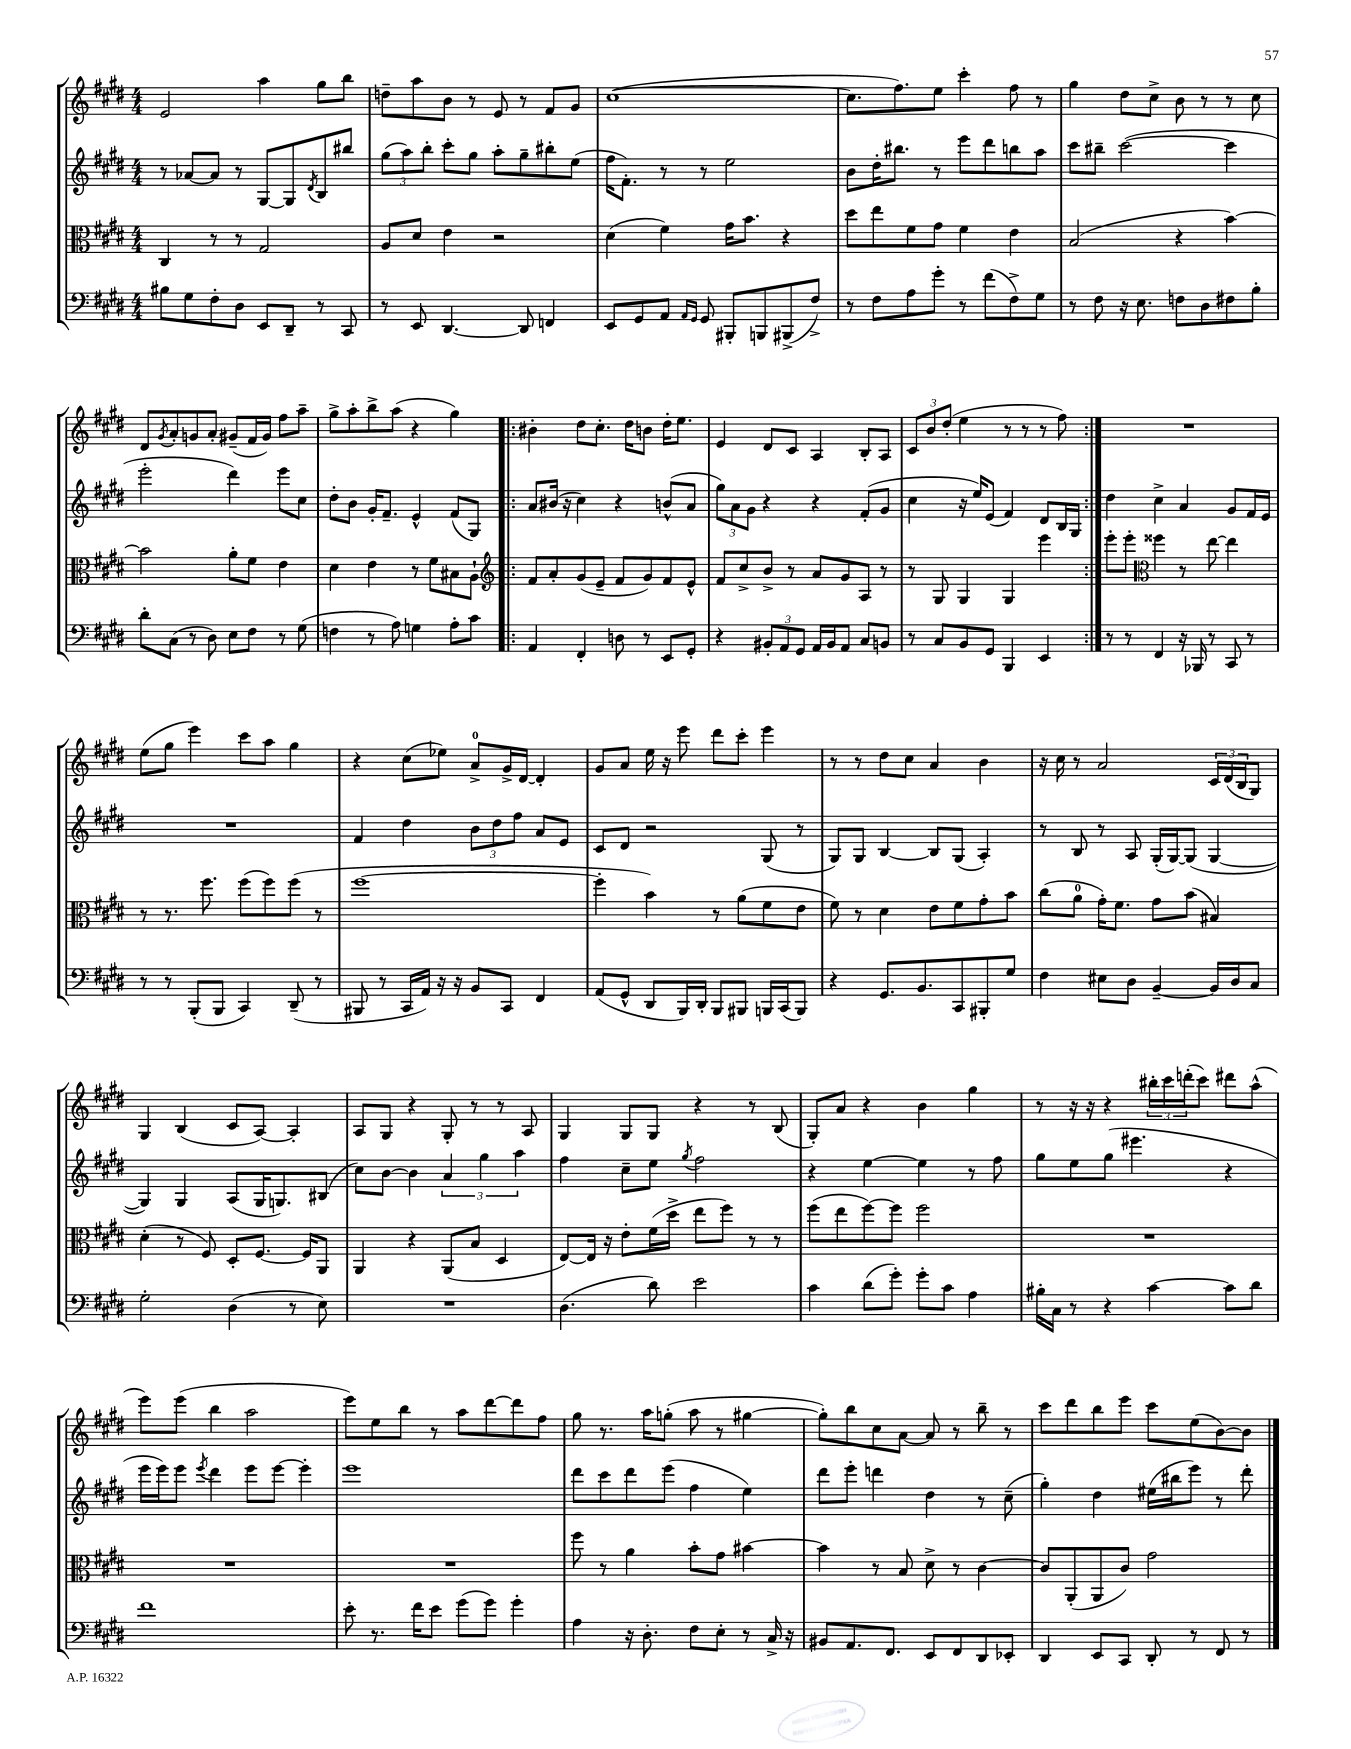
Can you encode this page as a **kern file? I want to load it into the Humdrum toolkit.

**kern	**kern	**kern	**kern
*staff4	*staff3	*staff2	*staff1
*clefF4	*clefC3	*clefG2	*clefG2
*k[f#c#g#d#]	*k[f#c#g#d#]	*k[f#c#g#d#]	*k[f#c#g#d#]
*M4/4	*M4/4	*M4/4	*M4/4
8B#	4C#	8r	2e
8G#	.	[8a-	.
8F#'	8r	8a-]	.
8D#	8r	8r	.
8EE	2G#	[8G#	4aa
8DD#~	.	8G#]	.
.	.	8qd#	.
8r	.	8B	8gg#
8CC#	.	8bb#	8bb
=	=	=	=
8r	8A	(12gg#	8dd~
.	.	12aa)	.
8EE	8d#	.	8aa
.	.	12bb'	.
[4.DD#	4e	8ccc#'	8b
.	.	8gg#	8r
.	2r	8aa'	8e
8DD#]	.	8gg#~	8r
4FF	.	8bb#'	8f#
.	.	(8ee	8g#
=	=	=	=
8EE	(4d#	16ff#	([1cc#
.	.	8.f#')	.
8GG#	.	.	.
8AA	4f#)	8r	.
16qqAA	.	.	.
16qqGG#	.	.	.
8GG#	.	8r	.
8BBB#'	16g#	2ee	.
.	8.b	.	.
8BBB	.	.	.
(8BBB#^	4r	.	.
8F#^)	.	.	.
=	=	=	=
8r	8dd#	8b	8.cc#]
8F#	8ee	16dd#'	.
.	.	8.bb#	8.ff#)
8A	8f#	.	.
8g#'	8g#	8r	8ee
8r	4f#	8eee	4ccc#'
(8f#	.	8ddd#	.
8F#^)	4e	8bb	8ff#
8G#	.	8aa	8r
=	=	=	=
8r	(2B	8ccc#	4gg#
8F#	.	8bb#~	.
16r	.	([2ccc#	8dd#
8.E	.	.	.
.	.	.	8cc#^
8F	4r	.	8b
8D#	.	.	8r
8F#	[4b)	4ccc#]	8r
8B'	.	.	8cc#
=	=	=	=
8d#'	2b]	2eee'	8d#
.	.	.	8qg#
(8C#	.	.	8a'
8r	.	.	8g
8D#)	.	.	8a'
8E	8a'	4ddd#)	(8g#~
8F#	8f#	.	16f#
.	.	.	16g#)
8r	4e	8eee	8ff#
(8G#	.	8cc#	8aa~
=	=	=	=
4F	4d#	8dd#'	8gg#^
.	.	8b	8aa'
8r	4e	16g#'	8bb^
.	.	8.f#~	.
8A)	.	.	(8aa
4G	8r	4e^^	4r
.	8f#	.	.
8A'	8B#	(8f#	4gg#)
8c#	8A`	8G#)	.
=!|:	=!|:	=!|:	=!|:
*	*clefG2	*	*
4AA	8f#	8a	4b#'
.	8a'	(16b#	.
.	.	16r	.
4FF#'	(8g#	4cc#)	8dd#
.	8e~	.	8.cc#'
8D	8f#	4r	.
.	.	.	16dd#
8r	8g#)	.	8b
8EE	8f#	(8b^^	16dd#'
.	.	.	8.ee
8GG#'	8e^^	8a	.
=	=	=	=
4r	8f#	12gg#)	4e
.	.	12a	.
.	8cc#^	.	.
.	.	12g#	.
12BB#'	8b^	4r	8d#
12AA	.	.	.
.	8r	.	8c#
12GG#	.	.	.
16AA	8a	4r	4A
16BB#	.	.	.
8AA	8g#	.	.
8C#	8A	(8f#'	8B'
8BB	8r	8g#	8A
=	=	=	=
8r	8r	4cc#	12c#
.	.	.	12b
8C#	8G#	.	.
.	.	.	(12dd#'
8BB	4G#	16r	4ee
.	.	16ee)	.
8GG#	.	(8e	.
4BBB	4G#	4f#)	8r
.	.	.	8r
4EE	4eee	8d#	8r
.	.	16B	8ff#)
.	.	16G#	.
=:|!	=:|!	=:|!	=:|!
8r	8eee'	4dd#	1r
8r	8eee'	.	.
*	*clefC3	*	*
4FF#	4ff##	4cc#^	.
16r	8r	4a	.
16BBB-	.	.	.
8r	[8ee	.	.
8CC#	4ee]	8g#	.
8r	.	16f#	.
.	.	16e	.
=	=	=	=
8r	8r	1r	(8ee
8r	8.r	.	8gg#
(8BBB'	.	.	4eee)
.	8.ff#	.	.
8BBB	.	.	.
4CC#)	(8ff#	.	8ccc#
.	8ff#)	.	8aa
(8DD#~	(8ff#	.	4gg#
8r	8r	.	.
=	=	=	=
8BBB#	[1ff#	4f#	4r
8r	.	.	.
16CC#	.	4dd#	(8cc#
16AA)	.	.	.
16r	.	.	8ee-)
16r	.	.	.
8BB	.	12b	8a^
.	.	12dd#	.
8CC#	.	.	16g#^
.	.	12ff#	.
.	.	.	[16d#
4FF#	.	8a	4d#']
.	.	8e	.
=	=	=	=
(8AA	4ff#']	8c#	8g#
8GG#^^	.	8d#	8a
8DD#	4b)	2r	16ee
.	.	.	16r
16BBB)	.	.	8eee
16DD#'	.	.	.
8BBB	8r	.	8ddd#
8BBB#	(8a	.	8ccc#'
16BBB	8f#	(8G#	4eee
(16CC#	.	.	.
8BBB)	8e	8r	.
=	=	=	=
4r	8f#)	8G#)	8r
.	8r	8G#	8r
8.GG#	4d#	[4B	8dd#
.	.	.	8cc#
8.BB	.	.	.
.	8e	8B]	4a
8CC#	8f#	(8G#	.
8BBB#'	8g#'	4A')	4b
8G#	8b	.	.
=	=	=	=
4F#	(8cc#	8r	16r
.	.	.	16cc#
.	8a	8B	8r
8E#	16g#')	8r	2a
.	8.f#	.	.
8D#	.	8A	.
[4BB~	8g#	(16G#'	.
.	.	[16G#)	.
.	(8b	(8G#]	.
16BB]	4B#)	[4G#	24c#
.	.	.	(24d#
16D#	.	.	.
.	.	.	24B
8C#	.	.	8G#)
=	=	=	=
2G#'	(4d#'	4G#])	4G#
.	8r	4G#	(4B
.	8F#)	.	.
(4D#	8D#'	(8A	8c#
.	[8.F#	16G#	[8A)
.	.	8.G)	.
8r	.	.	4A']
.	16F#]	.	.
8E)	8AA	(8B#	.
=	=	=	=
1r	4AA	8cc#)	8A
.	.	[8b	8G#
.	4r	4b]	4r
.	(8AA	6a	8G#'
.	8B	.	8r
.	.	6gg#	.
.	4D#	.	8r
.	.	6aa	.
.	.	.	8A
=	=	=	=
(4.D#	[8E)	4ff#	4G#
.	16E]	.	.
.	16r	.	.
.	8e'	8cc#~	8G#
8d#)	(16f#	8ee	8G#
.	16dd#^	.	.
.	.	8qgg#	.
2e	8ee	2ff#	4r
.	8ff#)	.	.
.	8r	.	8r
.	8r	.	(8B
=	=	=	=
4c#	(8ff#	4r	8G#')
.	8ee	.	8a
(8d#	[8ff#)	[4ee	4r
8g#')	8ff#]	.	.
8g#'	2ff#	4ee]	4b
8c#	.	.	.
4A	.	8r	4gg#
.	.	8ff#	.
=	=	=	=
16B#'	1r	8gg#	8r
16C#	.	.	.
8r	.	8ee	16r
.	.	.	16r
4r	.	(8gg#	4r
.	.	4.eee#	.
[4c#	.	.	24bb#'
.	.	.	24ccc#
.	.	.	(24ddd'
.	.	.	8ccc#)
8c#]	.	4r	8ddd#
8d#	.	.	(8aa^^
=	=	=	=
1f#	1r	16eee	8eee)
.	.	16eee)	.
.	.	8eee	(8eee
.	.	8qeee	.
.	.	4ddd#	4bb
.	.	8eee	2aa
.	.	[8eee	.
.	.	4eee']	.
=	=	=	=
8e'	1r	1eee	8eee)
8.r	.	.	8ee
.	.	.	8bb
16f#	.	.	.
8e	.	.	8r
(8g#	.	.	8aa
8g#)	.	.	[8ddd#
4g#'	.	.	8ddd#]
.	.	.	8ff#
=	=	=	=
4A	8ff#	8ddd#	8gg#
.	8r	8ccc#	8.r
16r	4a	8ddd#	.
8.D#'	.	.	16aa
.	.	(8eee	(8gg'
8F#	8b'	4ff#	8aa
8E'	8g#	.	8r
8r	[4b#	4ee)	[4gg#
16C#^	.	.	.
16r	.	.	.
=	=	=	=
8BB#	4b#]	8ddd#	8gg#'])
8.AA	.	8eee'	8bb
.	8r	4ddd	8cc#
8.FF#	.	.	.
.	8B	.	[8a
8EE	8d#^	4dd#	8a]
8FF#	8r	.	8r
8DD#	[4c#	8r	8bb~
8EE-'	.	(8cc#~	8r
=	=	=	=
4DD#	8c#]	4gg#')	8ccc#
.	(8AA'	.	8ddd#
8EE	8AA	4dd#	8bb
8CC#	8c#)	.	8eee
8DD#'	2g#	(16ee#	8ccc#
.	.	16bb#	.
8r	.	8eee)	(8ee
8FF#	.	8r	[8b)
8r	.	8ddd#'	8b]
==	==	==	==
*-	*-	*-	*-
